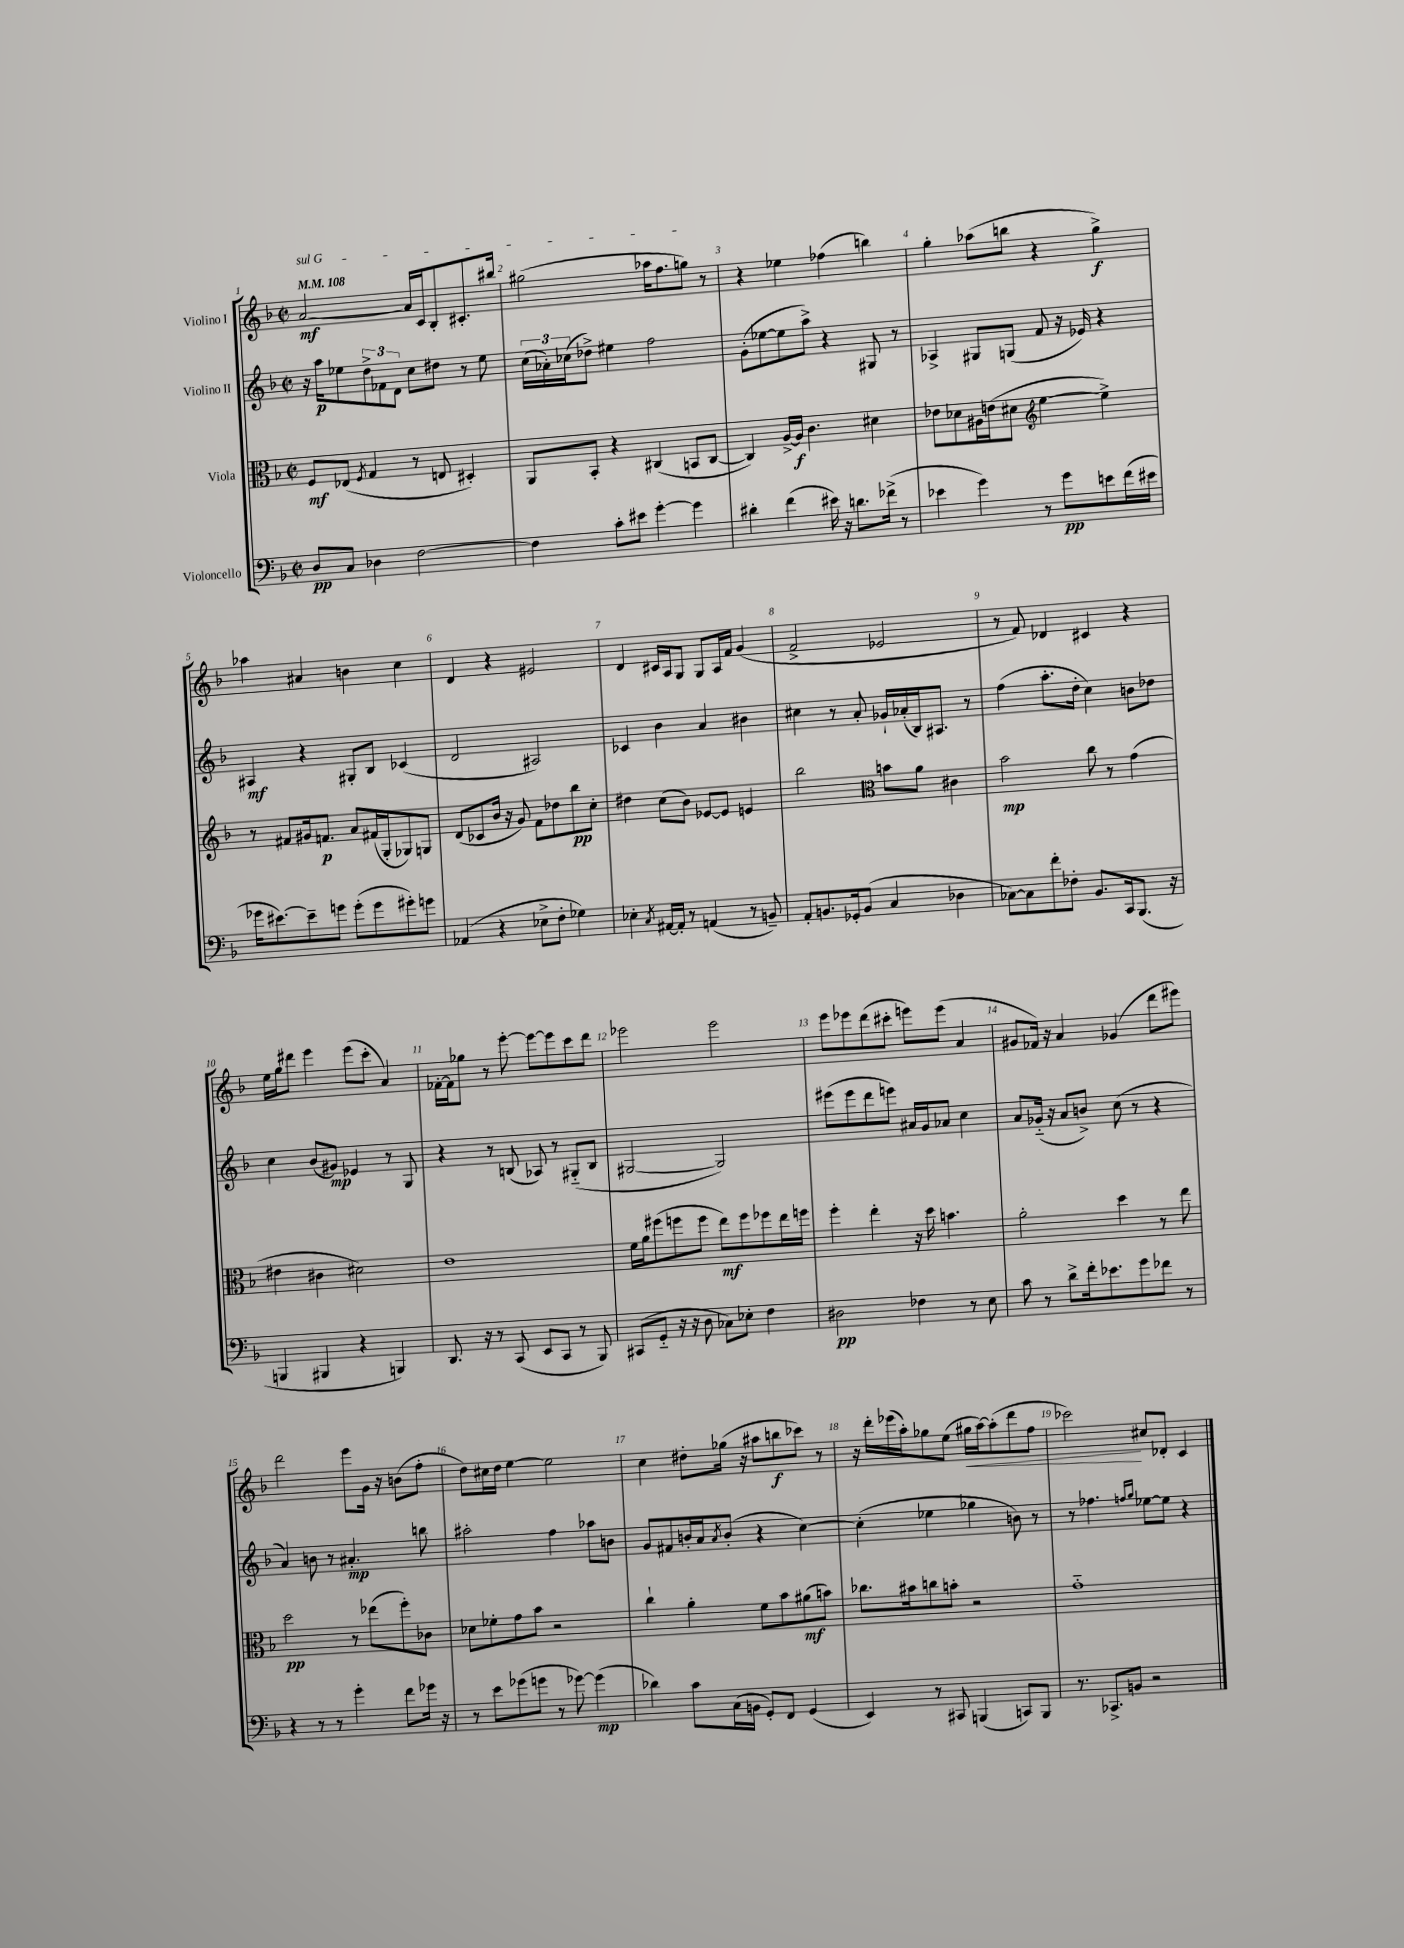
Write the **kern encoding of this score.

**kern	**kern	**kern	**kern
*staff4	*staff3	*staff2	*staff1
*clefF4	*clefC3	*clefG2	*clefG2
*k[b-]	*k[b-]	*k[b-]	*k[b-]
*M2/2	*M2/2	*M2/2	*M2/2
*met(c|)	*met(c|)	*met(c|)	*met(c|)
*MM108	*MM108	*MM108	*MM108
8D	8F	16r	[2a
.	.	16aa	.
8C	(8E-	8ee-	.
.	8qF	.	.
4D-	4G	12dd^	.
.	.	12f-	.
.	.	12d	.
[2F	8r	8cc	16a]
.	.	.	16c
.	8E	8dd#	8B-'
.	4D#')	8r	8.c#'
.	.	8ee-	.
.	.	.	16bb#
=	=	=	=
4F]	8AA	(24cc	(2gg#
.	.	24a-')	.
.	.	(24cc-	.
.	8BB-'	8dd-^)	.
8c'	4r	4ee#	.
8e#	.	.	.
[4g'	(4C#	2ff	16aa-
.	.	.	8.ff
4g]	8BB	.	8gg)
.	[8C#	.	8r
=	=	=	=
4d#'	4C#])	(8g'	4r
.	.	[8ee-	.
(4f	[16A^	8ee-]	4ee-
.	16A]	.	.
.	4.c	8aa^)	.
16e#)	.	4r	(4ff-
16r	.	.	.
8.d	.	.	.
.	4d#	8G#	4bb)
(16f-^	.	.	.
8r	.	8r	.
=	=	=	=
4e-	8e-	4A-^	4gg'
.	8d-	.	.
4g)	16A#	8G#	(8aa-
.	(16e	.	.
.	8d#	(8G	8bb
*	*clefG2	*	*
8r	[4ee	8f	4r
8g	.	16r	.
.	.	16e-)	.
8e	4ee^])	4r	4gg^)
(16f	.	.	.
16e#	.	.	.
=	=	=	=
16g-	8r	4A#	4aa-
[8.e#)	.	.	.
.	8f#	.	.
8e#~]	16g#	4r	4a#
.	8.f	.	.
8g	.	.	.
(8g'	8a	8G#'	4b
8g	(16f#	8B-	.
.	16G'	.	.
8g#')	8G-)	(4c-	4cc
8g	8G	.	.
=	=	=	=
(4AA-	(8d	2d	4d
.	8c-	.	.
4r	16b-	.	4r
.	16r	.	.
.	8g)	.	.
8E-^	8f	2A#)	2e#
8F'	8dd-	.	.
4G-)	8bb-	.	.
.	8cc'	.	.
=	=	=	=
4E-'	4dd#	4c-	4d
8qC	.	.	.
[16AA#	(8cc	4b-	16c#
16AA#']	.	.	16A
8r	8b-)	.	8G
(4AA	[8e-	4a	8G
.	8e-]	.	16A
.	.	.	16f
8r	4e	4b#	(4g
8BB~)	.	.	.
=	=	=	=
8AA'	2bb-	4cc#	2f^
8.BB	.	.	.
.	.	8r	.
16GG-'	.	.	.
(8BB	.	8a'	.
*	*clefC3	*	*
4C	8b	16g-`	2e-
.	.	(16a-'	.
.	8a	16B-)	.
.	.	8.A#	.
4D-	4c#	.	.
.	.	8r	.
=	=	=	=
[8C-)	2b-	(4ff	8r
8C-]	.	.	8f)
8f'	.	8.aa'	4d-
8F-'	.	.	.
.	.	16dd'	.
8.BB-	8cc	4cc)	4c#
.	8r	.	.
16CC	.	.	.
(8.BBB-	(4g	8b	4r
.	.	8dd-	.
16r	.	.	.
=	=	=	=
4BBB	4e#	4cc	16ee
.	.	.	16gg
.	.	.	8ddd#
4BBB#	4c#	(8b-	4eee
.	.	8g#)	.
4r	2d#)	4e-	(8eee
.	.	.	8ccc'
4BBB)	.	8r	4a)
.	.	8G	.
=	=	=	=
8.DD	1e	4r	[16f-'
.	.	.	16f-]
.	.	.	8gg-
16r	.	.	.
8r	.	8r	8r
(8CC	.	(8B	[8eee'
8EE	.	8A-)	8eee_
8CC	.	8r	8eee]
8r	.	(8G#'~	8ccc
8BBB-)	.	8B	8ddd
=	=	=	=
(8CC#	16f	[2G#	2eee-
.	16a	.	.
8GG'~	(8ff#	.	.
16r	8ff	.	.
16r	.	.	.
8D	8ff	.	.
8C-)	8ee)	2G#])	2eee-
8E-'	8ff	.	.
4F	8ff-	.	.
.	16ee	.	.
.	16ff	.	.
=	=	=	=
2D#	4ff'	(8eee#	8eee
.	.	8eee#	8eee-
.	4ee'	8ddd	(8ddd
.	.	8eee)	8ccc#'
4F-	16r	16a#	8eee)
.	16dd	16g	.
.	4.b	8a-	(8eee
8r	.	4cc	4a
8E	.	.	.
=	=	=	=
8c	2a'	8a	8g#
8r	.	(16g-'~	16f-)
.	.	16r	16r
8d^	.	8a	4a
16f'	.	8b^)	.
8.e-	.	.	.
.	4dd	(8cc	(4g-
8g	.	8r	.
8f-	8r	4r	8ddd
8r	8ee	.	8eee#)
=	=	=	=
4r	2dd	4a)	2ddd
8r	.	8b	.
8r	.	8r	.
4g'	8r	4.a#'	8eee
.	(8ee-	.	16g
.	.	.	16r
8f	8ff')	.	(8b
16g-	8c-	8bb	8ff'
16r	.	.	.
=	=	=	=
8r	8d-	2aa#'	8dd)
8e	8f-'	.	16cc#
.	.	.	16dd
(8g-	8g	.	[4ee
8g	8b-	.	.
8r	2r	4ff	2ee]
[8g-)	.	.	.
(4g-]	.	8aa-	.
.	.	8b	.
=	=	=	=
4d-)	4cc`	8g	4cc
.	.	8f#	.
8c	4a'	16b'	8dd#'
.	.	16a	.
.	.	8qa	.
(16C	.	(8b'	(16gg-
16BB	.	.	16r
8GG')	8f	4r	8aa#
8FF	8b-	.	8bb
(4GG	(8a#	[4cc)	8ccc-)
.	8b)	.	8r
=	=	=	=
4EE)	8.cc-	(4cc']	16r
.	.	.	16ddd'
.	.	.	(16eee-
.	16b#	.	16aa')
8r	8cc	4ee-	8gg-
8CC#	8b'	.	(8ee
(4BBB	2r	4gg-	16gg#
.	.	.	[16aa)
.	.	.	(8aa']
8CC)	.	8b)	8ddd
8BBB	.	8r	8ff
=	=	=	=
8.r	1g'~	8r	2ccc-)
.	.	4.ff-	.
8.CC-^	.	.	.
8BB	.	.	.
.	.	16qqff	.
.	.	16qqgg	.
2r	.	[8ee-	8cc#
.	.	8ee-]	8d-'
.	.	4r	4c
==	==	==	==
*-	*-	*-	*-
